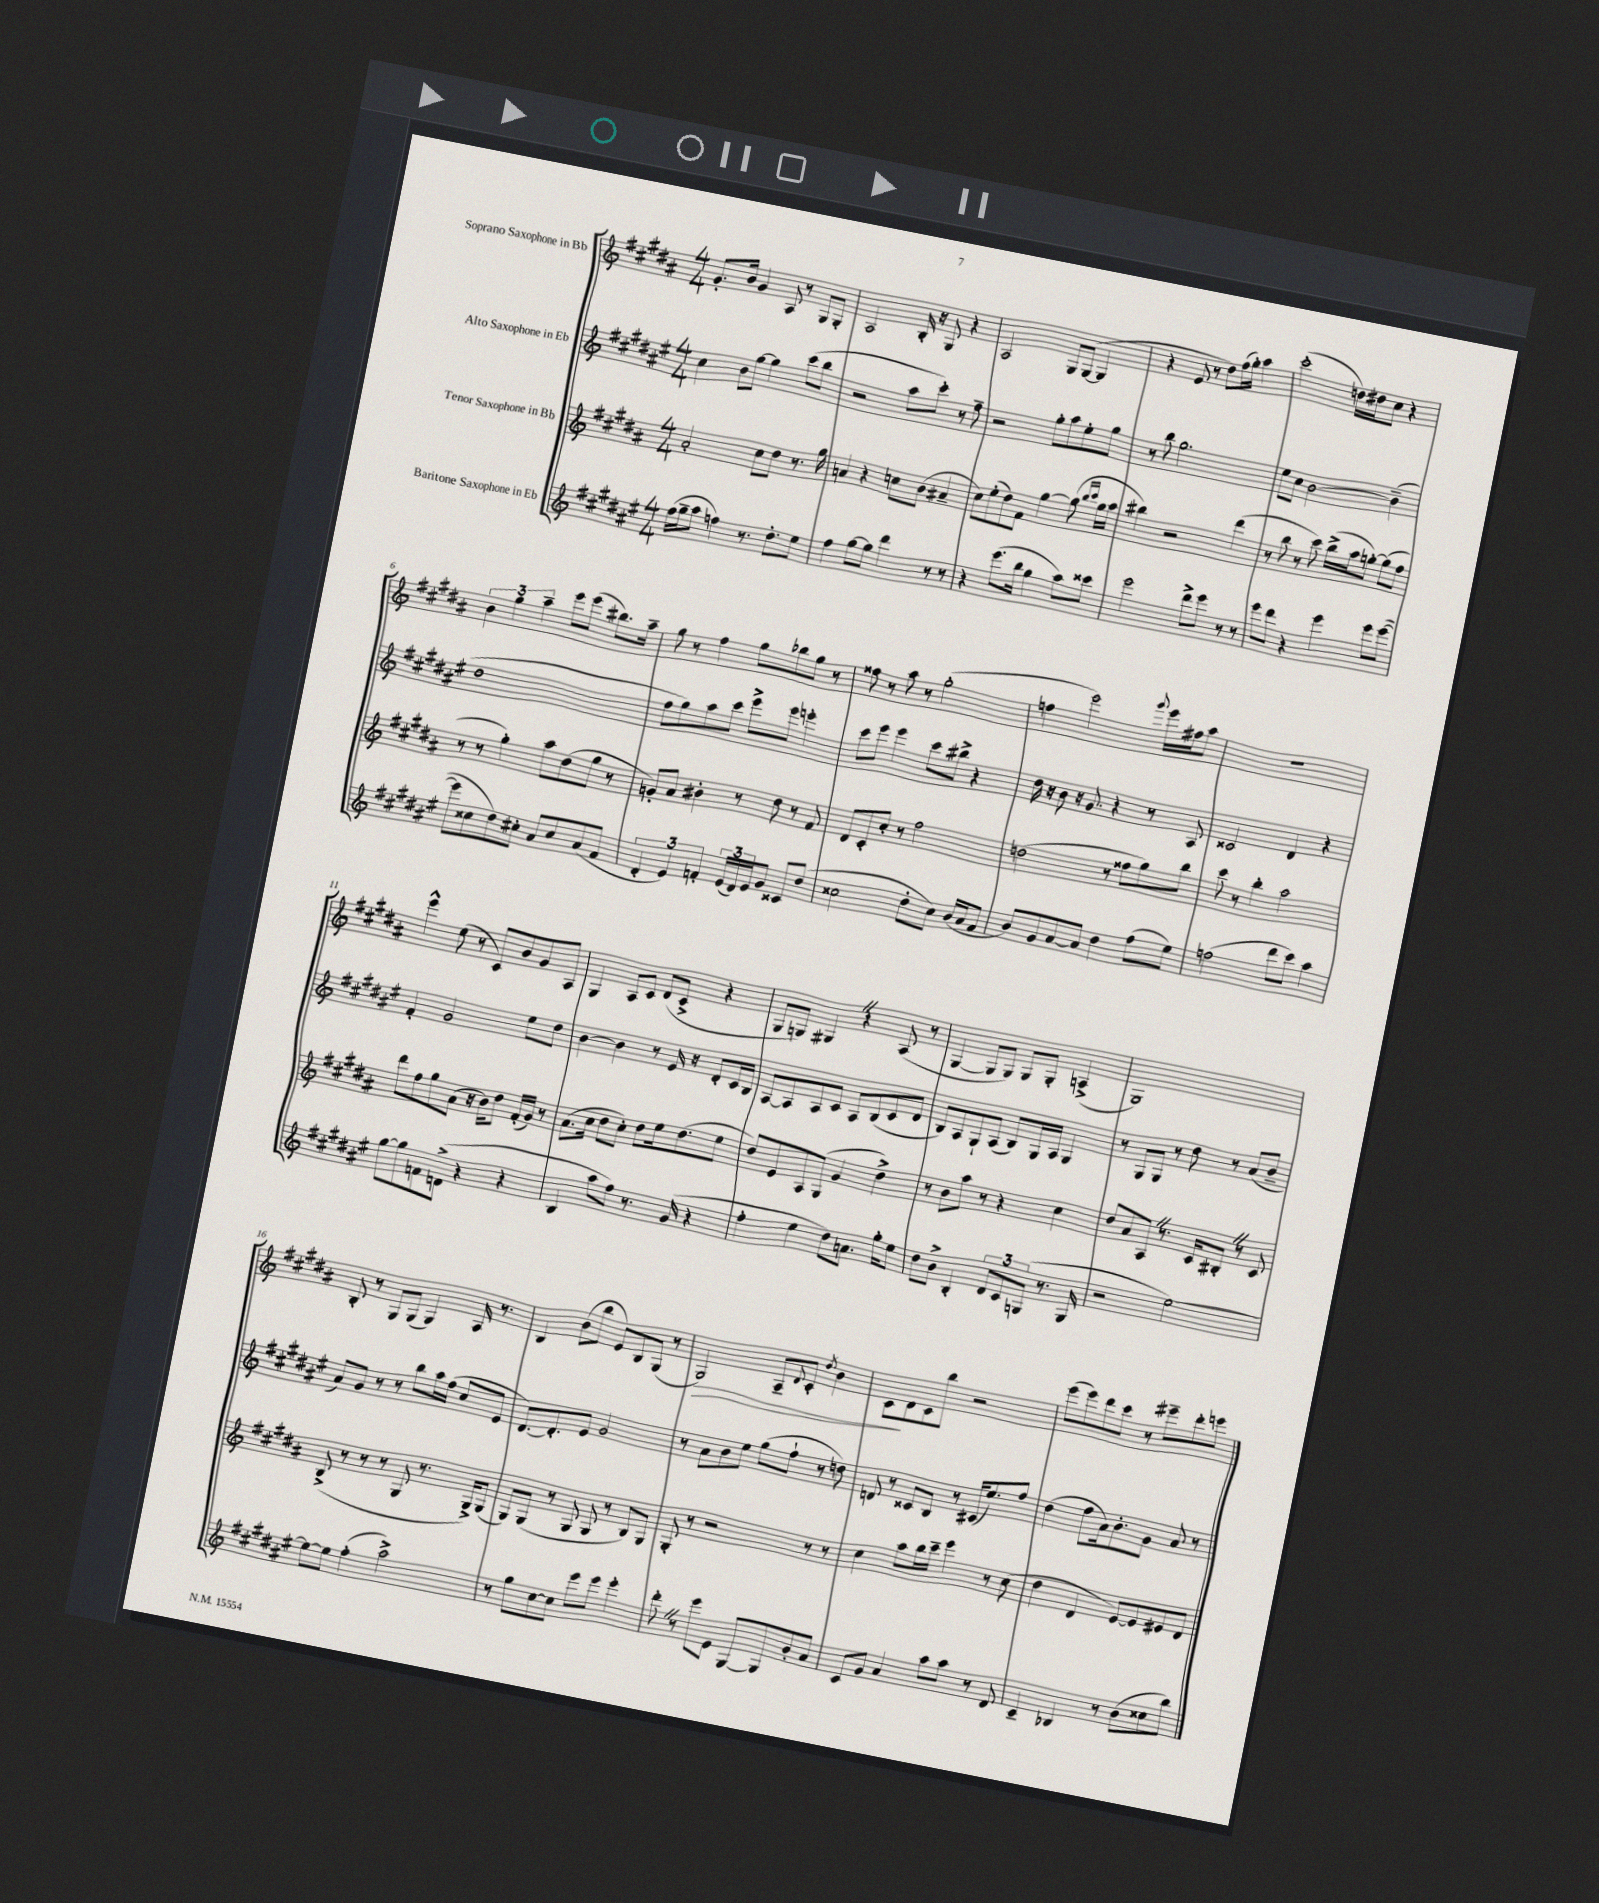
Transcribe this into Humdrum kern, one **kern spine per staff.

**kern	**kern	**kern	**kern
*staff4	*staff3	*staff2	*staff1
*clefG2	*clefG2	*clefG2	*clefG2
*k[f#c#g#d#a#e#]	*k[f#c#g#d#a#]	*k[f#c#g#d#a#e#]	*k[f#c#g#d#a#]
*M4/4	*M4/4	*M4/4	*M4/4
(16ff#	2a#'	4cc#	8.g#'
16gg#~	.	.	.
8aa#	.	.	.
.	.	.	16b
4ff)	.	8b	4g#
.	.	[8gg#	.
8.r	8cc#	4gg#]	8A#
.	8dd#	.	8r
8.dd#'	.	.	.
.	8.r	(8ccc#	8G#
8ee#	.	8bb	8G#'
.	16gg#	.	.
=	=	=	=
4ff#	4a	2r	2A#
[8gg#	4r	.	.
8gg#]	.	.	.
4ddd#	8cc	8aa#	16B'
.	.	.	16r
.	(8b	8ccc#')	8G#
8r	4a#~	8r	4r
8r	.	8ff#~	.
=	=	=	=
4r	8cc#)	2r	2A#
.	(8ee'	.	.
(8.eee#	8dd#)	.	.
.	8f#	.	.
16bb	.	.	.
4gg#	[4gg#	8gg#'	8G#
.	.	8aa#	([8G#
8aa#)	(8gg#]	8ee#'	4G#]
.	16qqbb	.	.
.	16qqccc#	.	.
8ccc##	16gg#	8gg#	.
.	16aa#	.	.
=	=	=	=
2eee#	4bb#)	8r	4r
.	.	8bb	.
.	2r	2.gg#	8e
.	.	.	8r
8ddd#^	.	.	8dd#)
8eee#	.	.	(16ff#
.	.	.	16gg#')
8r	(4ddd#	.	4aa#
8r	.	.	.
=	=	=	=
8eee#	8r	8ee#	(2ccc#'
8ddd#	8bb	8cc#	.
4r	8r	[2b	.
.	8ccc#)	.	.
4eee#	(16bb^	.	16dd)
.	16aa#	.	16dd#
.	[8gg')	.	8cc#
8eee#	(8gg]	(4b~]	4r
([8eee#	8ff#	.	.
=	=	=	=
8eee#]	8r	1dd#	6b
8cc##	8r	.	.
.	.	.	6gg#
8dd#)	4gg#')	.	.
.	.	.	6aa#~
8cc#'	.	.	.
8a#	8aa#	.	8eee
8cc#	(8dd#	.	(8eee
(8a#	8gg#	.	8.bb#)
8f#	8r	.	.
.	.	.	16aa#~
=	=	=	=
6d#'	8g')	8ff#	8gg#
.	8a#	8gg#)	8r
6e#)	.	.	.
.	4b#'	8aa#	4ff#
6f'	.	.	.
.	.	8ccc#	.
(24e#	8r	8eee#^	8gg#
24d#)	.	.	.
24e#	.	.	.
8g#	8dd#	8eee#	8bb-
8c##	8r	4eee'	8gg#
(8dd#	8f#	.	8r
=	=	=	=
2cc##	8d#	8ccc#	8ff##
.	8c#'	8eee#	8r
.	8cc#'	4eee#	8aa#
.	8r	.	8r
8dd#'	2ff#	8ccc#	(2gg#'
8cc##)	.	8bb#^	.
(16b	.	4r	.
16a#	.	.	.
8f#	.	.	.
=	=	=	=
8b)	(2dd	16dd#	4ff
.	.	16r	.
8g#	.	8b	.
[8a#	.	16r	2eee)
.	.	8.g#	.
8a#]	.	.	.
4dd#	8r	4r	.
.	8ff##	.	.
.	.	.	8qqggg#
(8ff#	8gg#)	8r	16eee
.	.	.	16ff#
8ee#)	8bb	8A#	8aa#
=	=	=	=
(2ff	8ccc#	2c##	1r
.	8r	.	.
.	4bb'	.	.
8ddd#	2aa#	4d#	.
8ccc#)	.	.	.
4aa#	.	4r	.
=	=	=	=
[8gg#	8ddd#	4f#'	4eee^^
8gg#]	8ff#	.	.
8f	8gg#	2g#	(8ee
(8d^	(8a#	.	8r
4r	16r	.	8c#)
.	16b)	.	.
.	8dd#	.	8b
4r	(16f#'	8ee#	8g#
.	16g#)	.	.
.	8r	8dd#	8A#
=	=	=	=
4B	(8.a#	[4b	4G#
.	16cc#	.	.
8aa#	8dd#	4b]	8A#
8ff#)	8cc#')	.	8c#
8.r	8dd#	8r	(8d#
.	16ee	16e#	8c#^
(16g#	(8.dd#	16r	.
4r	.	8d#'	4r
.	8ee	16c#	.
.	.	16B	.
=	=	=	=
4ff#'	8dd#)	[8A#	8G#
.	8e	8A#]	8G)
4ee#	8A#	8A#	4G#
.	(8G#	8c#	.
8dd#)	4g#	8A#	4r
8.a	.	(8B	.
.	4dd#^)	8c#	(8A#
16gg#'	.	.	.
8ee#	.	8d#	8r
=	=	=	=
8dd#	8r	8B)	[4G#
8b^	8b	8A#	.
4B'	8aa#	8G#`	8G#]
.	8r	(8A#	8G#)
12d#	4r	8B)	8G#
12c#	.	.	.
.	.	16G#	8G#'
(12G	.	.	.
.	.	16A#	.
8.r	4cc#	4G#	(4A^
16G	.	.	.
=	=	=	=
2r	8dd#	8r	1G#)
.	8a#	8G#	.
.	8A#	8G#	.
.	8.r	8r	.
[2ee#)	.	8dd#	.
.	16c#	.	.
.	8B#'	8r	.
.	8r	(8a#	.
.	8c#	8b~	.
=	=	=	=
8ee#_	(8B^	8a#)	8B'
8ee#]	8r	8g#	8r
(4ff#'	8r	8r	8G#
.	8r	8r	(8G#
2aa#^)	8G#	8bb	4G#)
.	8.r	16aa#	.
.	.	(16ff#	.
.	.	8cc#	16A#
.	16G#^)	.	8.r
.	(8G#	8e#	.
=	=	=	=
8r	8G#)	[8.d#)	4B
8gg#	(8G#	.	.
.	.	8.d#']	.
[8cc#	8r	.	(8b
8cc#]	8G#	8e#	8bb
8eee#	8G#	2g#	8e)
8eee#	8r	.	8B
4eee#'	8B)	.	(8G#
.	8G#	.	8r
=	=	=	=
8ddd#'	8G#'	8r	2G#)
8r	8r	8a#	.
8eee#	2r	8b	.
8e#	.	8ee#	.
[8G#	.	(8gg#	8A#~
.	.	.	8qqd#
8G#]	.	8ff#`	8c#'
.	.	.	8qdd#
8b'	8r	8r	4b
8a#	8r	8dd)	.
=	=	=	=
8c#	4cc#	8d	8c#
8g#	.	8r	8d#
4a#	8aa#	8c##	8c#
.	16bb	8B	8bb
.	16ccc#~	.	.
8aa#	4eee	8r	2r
8aa#	.	(16c#	.
.	.	8.ee#)	.
8r	8r	.	.
8d#	(8cc#	8ff#	.
=	=	=	=
4c#~	4dd#	(4dd#	(8eee
.	.	.	8eee)
4B-	4d#	8ff#	8ddd#
.	.	16a#)	8ccc#
.	.	8.b'	.
8r	[8e)	.	8r
(8b	8e]	8g#	8eee#~
8cc##	8e#	8a#	8ddd#'
8bb)	8d#	8r	8eee
==	==	==	==
*-	*-	*-	*-
